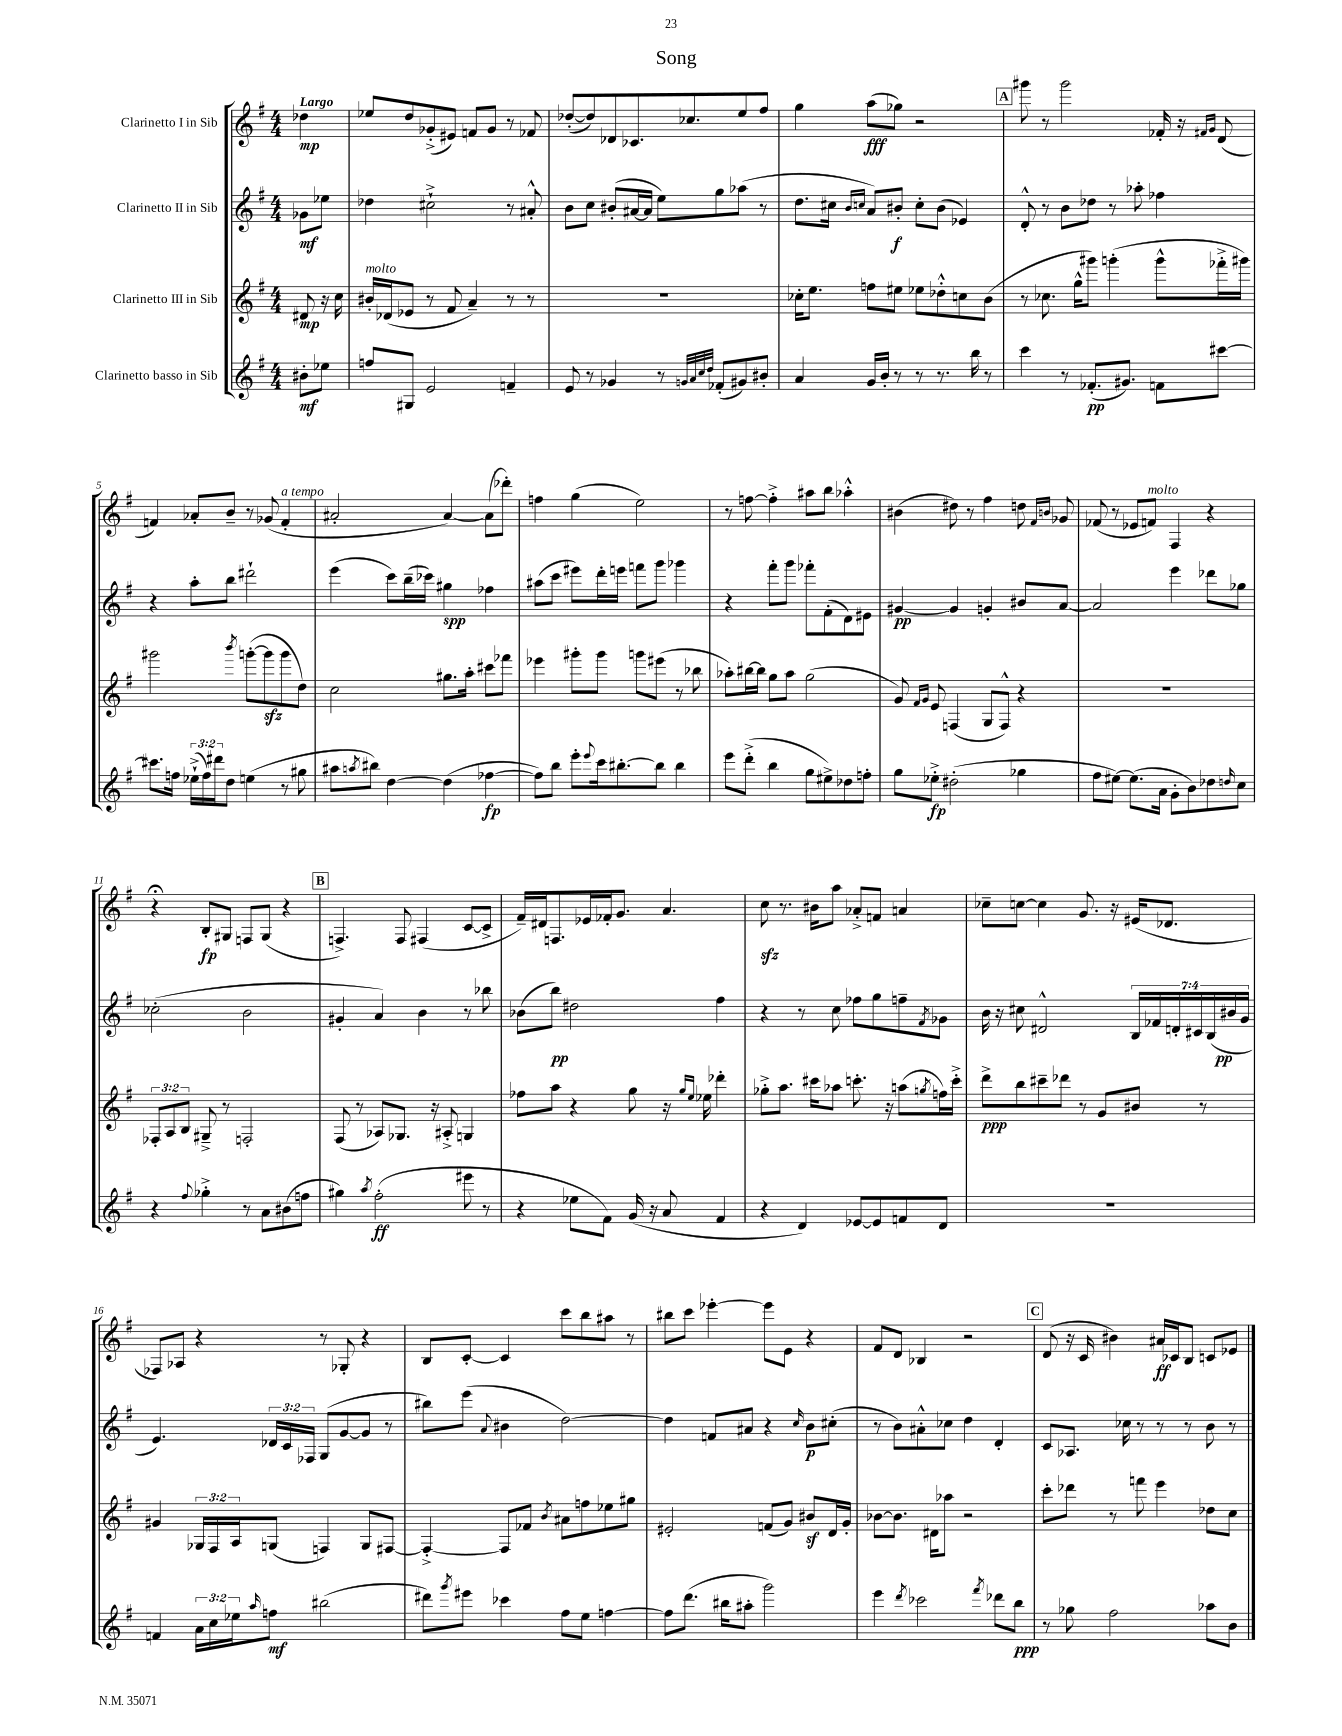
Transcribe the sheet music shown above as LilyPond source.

\header { title = "Song" }
<<
\new StaffGroup <<
\new Staff = "s0" \with { instrumentName = "Clarinetto I in Sib" } {
    \clef treble \key g \major \numericTimeSignature \time 4/4 \partial 4 \tempo "Largo"
    des''4\mp |
    ees''8 d''8 ges'8-.->( eis'8) f'8 ges'8 r8 fes'8 |
    des''8~-.( des''8) des'8 ces'8. ces''8. e''8 fis''8 |
    g''4 a''8\fff( ges''8) r2 |
    \mark \markup { \box "A" } gis'''8 r8 gis'''2 fes'16-. r16 \grace { fis'16 g'16 } d'8( |
    f'4) aes'8-. b'8-- r8 ges'8( f'4-.^\markup { \italic "a tempo" } |
    ais'2-. ais'4~) ais'8( des'''8-.) |
    f''4 g''4( e''2) |
    r8 f''8~ f''4-.-> ais''8 b''8 aes''4-.-^ |
    bis'4( dis''8) r8 fis''4 d''8 \grace { fis'16 b'16 } ges'8 |
    fes'8( r8 ees'8 f'8^\markup { \italic "molto" }) fis4 r4 |
    r4\fermata b8-.\fp gis8 f8 gis8( r4 |
    \mark \markup { \box "B" } f4.->) f8 fis4( c'8~ c'8-> |
    fis'16--) dis'16 f8. ees'16 fes'16-. g'8. a'4. |
    c''8\sfz r8. bis'16 a''8 aes'8-.-> f'8 a'4 |
    ces''8-- c''8~ c''4 g'8. r16 eis'16( des'8. |
    fes8) aes8 r4 r8 ges8-. r4 |
    b8 c'8~-. c'4 c'''8 b''8 ais''8 r8 |
    bis''8 c'''8 ees'''4~-. ees'''8 e'8 r4 |
    fis'8 d'8 bes4 r2 |
    \mark \markup { \box "C" } d'8( r16 c'16 bis'4) ais'16\ff ces'16 b8 c'8 ees'8 \bar "|." |
}
\new Staff = "s1" \with { instrumentName = "Clarinetto II in Sib" } {
    \clef treble \key g \major \numericTimeSignature \time 4/4 \override Staff.TupletNumber.text = #tuplet-number::calc-fraction-text \partial 4
    ges'8\mf ees''8 |
    des''4 cis''2-!-> r8 ais'8-.-^ |
    b'8 c''8 bis'8-.( ais'16~ ais'16 e''8) g''8 aes''8( r8 |
    d''8. cis''16 \grace { b'16 c''16 } a'8) bis'8-.\f c''8-. bis'8( ees'4) |
    \mark \markup { \box "A" } d'8-.-^ r8 b'8 des''8 r8 aes''8-. fes''4 |
    r4 a''8-. b''8 dis'''2-! |
    e'''4( c'''8) b''16--( ces'''16) gis''4\spp fes''4 |
    ais''8( c'''8 eis'''8) d'''16-. e'''16 f'''8 g'''8 ges'''4 |
    r4 fis'''8-. g'''8 fes'''8-. fis'8-.( d'8) eis'8 |
    gis'4~\pp gis'4 g'4-. bis'8 a'8~ |
    a'2 e'''4 des'''8 ges''8 |
    ces''2-.( b'2 |
    \mark \markup { \box "B" } gis'4-. a'4) b'4 r8 bes''8 |
    bes'8( b''8\pp) dis''2 fis''4 |
    r4 r8 c''8 fes''8 g''8 f''8-- \acciaccatura { fis'8 } ges'8 |
    b'16 r16 cis''8 dis'2-^ \tuplet 7/4 { b16 fes'16 d'16-. cis'16 b16( bis'16\pp g'16 } |
    e'4.) \tuplet 3/2 { des'16 c'16 fes16 } g8( g'8~ g'8 r8 |
    bis''8) e'''8( \appoggiatura { a'8 } bis'4 d''2~) |
    d''4 f'8 ais'8 r4 \grace { c''16 } b'8\p cis''8-.( |
    r8 b'8) ais'8-.-^ ces''8 d''4 d'4-. |
    \mark \markup { \box "C" } c'8 aes8. ces''16 r8 r8 r8 b'8 r8 \bar "|." |
}
\new Staff = "s2" \with { instrumentName = "Clarinetto III in Sib" } {
    \clef treble \key g \major \numericTimeSignature \time 4/4 \override Staff.TupletNumber.text = #tuplet-number::calc-fraction-text \partial 4
    dis'8\mp r16 c''16 |
    bis'16-.^\markup { \italic "molto" } des'16( ees'8 r8 fis'8 a'4--) r8 r8 |
    R1 |
    ces''16-. e''8. f''8 eis''8 ees''8 des''8-.-^ c''8 b'8( |
    \mark \markup { \box "A" } r8 ces''8. g''16-^ gis'''8) g'''4-.( g'''8-^ fes'''16-.-> gis'''16) |
    gis'''2 \acciaccatura { b'''8 } g'''8~-.( g'''8\sfz g'''8 d''8) |
    c''2 gis''8. a''16-. cis'''8 fes'''8 |
    ees'''4 gis'''8-. gis'''8 g'''8 eis'''8( r8 bes''8 |
    aes''8-.) bis''16~ bis''16 g''8 aes''8 g''2( |
    g'8) \grace { fis'16 g'16 } e'8 f4( g8 f8-^) r4 |
    R1 |
    \tuplet 3/2 { fes8-. a8 b8 } gis8---> r8 f2-. |
    \mark \markup { \box "B" } fis8( r8 aes8) ges8. r16 ais8-.-> g4 |
    fes''8 a''8 r4 g''8 r16 \grace { g''16 e''16 } ees''16 des'''4-. |
    ges''8-.-> a''8. cis'''16 aes''8 c'''8.-. r16 a''8( \acciaccatura { g''8 } f''16) c'''16-.-> |
    d'''8->\ppp b''8 cis'''8-- des'''8 r8 g'8 bis'8 r8 |
    gis'4 \tuplet 3/2 { ges16 fis16 a16 } g8( f4) g8 fis8~ |
    fis4~-.-> fis8 fes'8 \acciaccatura { b'8 } ais'8 f''8 ees''8 gis''8 |
    eis'2-. f'8( g'8) bis'8\sf d'16 g'16-. |
    bes'8~ bes'8. dis'16 aes''8 r2 |
    \mark \markup { \box "C" } c'''8-. des'''8 r8 f'''8 e'''4 des''8 c''8 \bar "|." |
}
\new Staff = "s3" \with { instrumentName = "Clarinetto basso in Sib" } {
    \clef treble \key g \major \numericTimeSignature \time 4/4 \override Staff.TupletNumber.text = #tuplet-number::calc-fraction-text \partial 4
    bis'8-.\mf ees''8 |
    f''8 gis8 e'2 f'4-- |
    e'8 r8 ges'4 r8 \grace { g'32 a'32 c''32 d''32 } fes'8-.( gis'8) bis'8-. |
    a'4 g'16 b'16-. r8 r8 r8. b''16 r8 |
    \mark \markup { \box "A" } c'''4 r8 fes'8.-.\pp( gis'8.) f'8 cis'''8~ |
    cis'''8. f''16 \tuplet 3/2 { ees''16-!->( f''16) dis'''16 } d''8 e''4( r8 gis''8 |
    ais''8 \acciaccatura { a''8 } bis''8) d''4~ d''4( fes''4~\fp |
    fes''8) b''8 e'''8-. \appoggiatura { e'''8 } c'''16 bis''8.~-. bis''8 bis''4 |
    e'''8 d'''8-.->( b''4 g''8 eis''8->) des''8 f''8-. |
    g''8 ees''8-.->\fp dis''2-.( ges''4 |
    fis''8 eis''8~) eis''8.( a'16 g'8-. b'8) des''8 \grace { d''16 } c''8 |
    r4 \appoggiatura { fis''8 } ges''4-.-> r8 a'8 bis'8( f''8 |
    \mark \markup { \box "B" } gis''4) \acciaccatura { a''8 } fis''2-.\ff( eis'''8 r8 |
    r4 ees''8 fis'8) g'16( r16 a'8 fis'4 |
    r4 d'4) ees'8~ ees'8 f'8 d'8 |
    R1 |
    f'4 \tuplet 3/2 { a'16 c''16 ees''16 } \grace { a''16 } f''8\mf bis''2( |
    dis'''8) \acciaccatura { g'''8 } eis'''8 ces'''4 fis''8 e''8 f''4~ |
    f''8 d'''8.( bis''16 ais''8-. g'''2) |
    e'''4 \acciaccatura { d'''8 } ces'''2 \acciaccatura { fis'''8 } des'''8 b''8\ppp |
    \mark \markup { \box "C" } r8 ges''8 fis''2 aes''8 b'8 \bar "|." |
}
>>
>>
